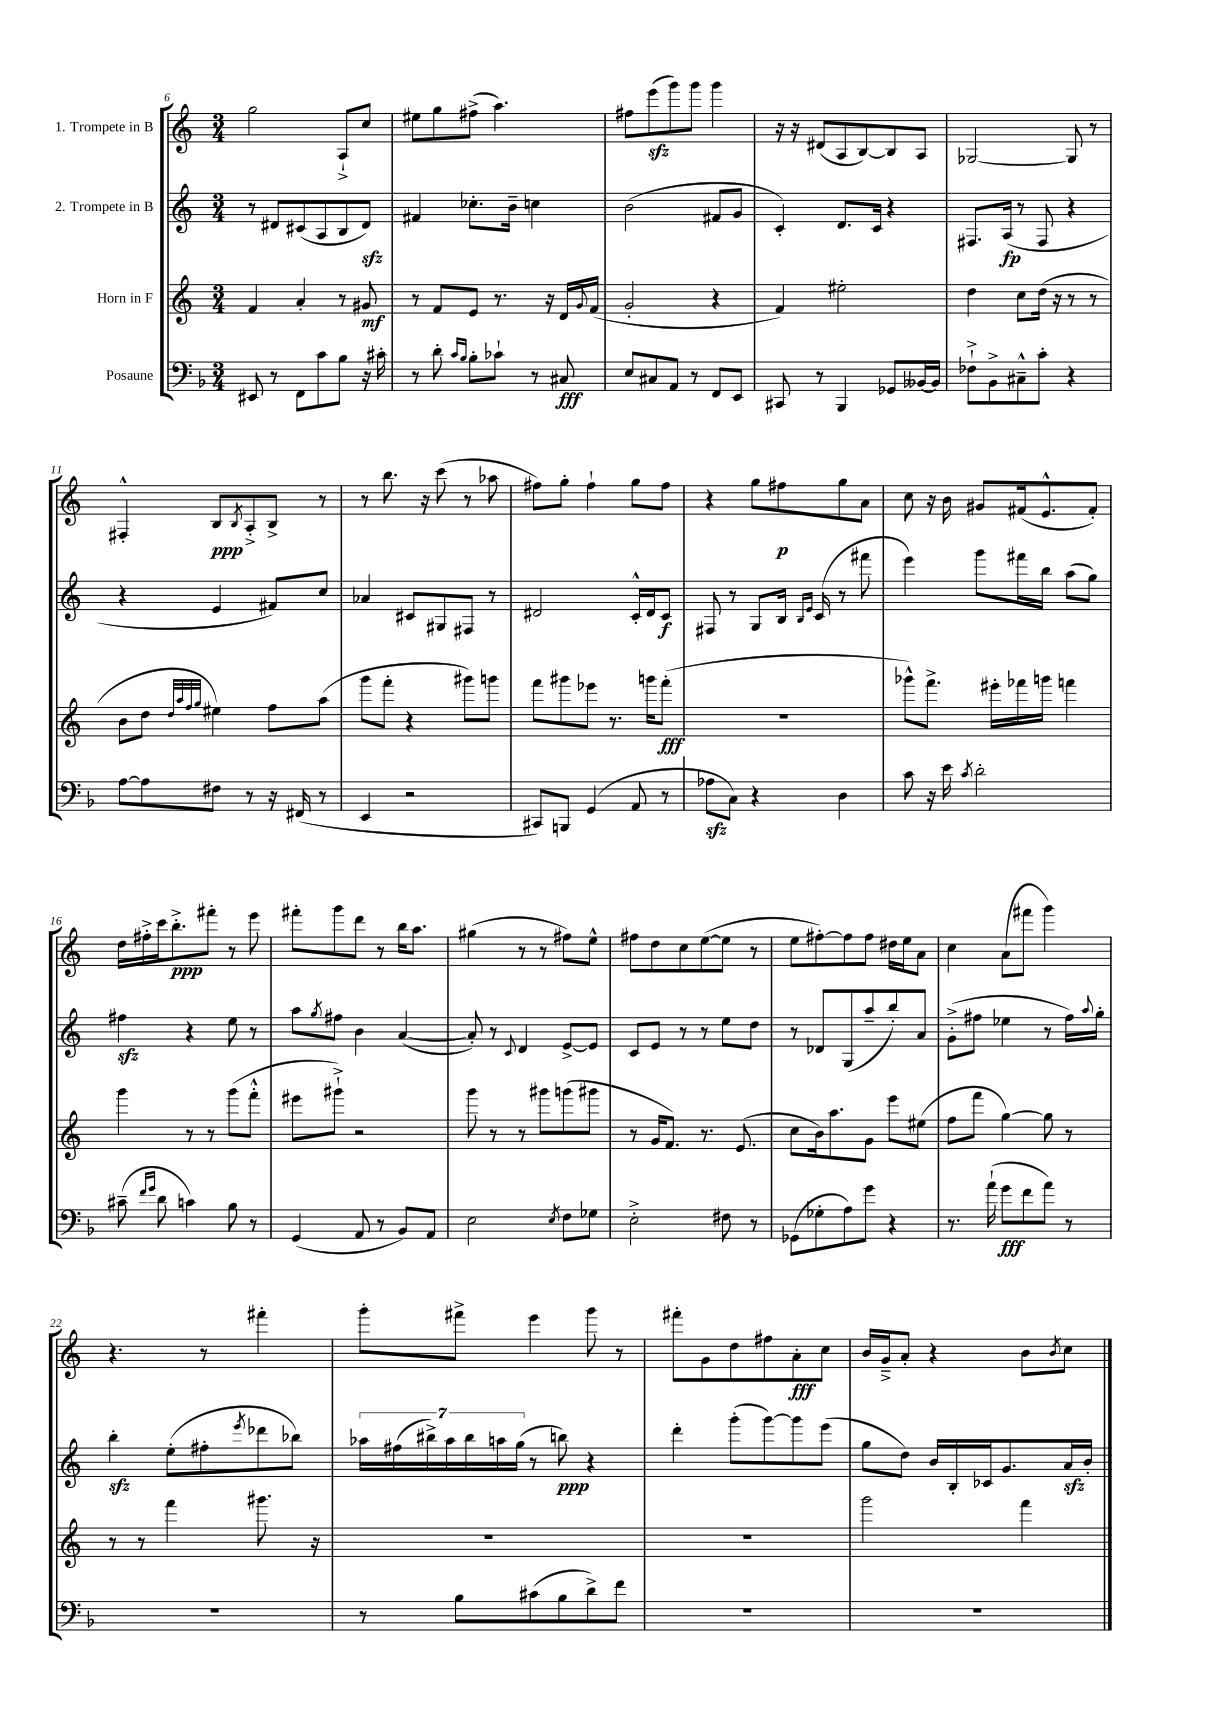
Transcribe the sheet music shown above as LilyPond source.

<<
\new StaffGroup <<
\new Staff = "s0" \with { instrumentName = "1. Trompete in B" } {
    \clef treble \key c \major \numericTimeSignature \time 3/4
    g''2 a8-!-> c''8 |
    eis''8 g''8 fis''8->( a''4.) |
    fis''8 e'''8\sfz( g'''8) g'''8 g'''4 |
    r16 r16 dis'8( a8 b8~) b8 a8 |
    ges2~ ges8 r8 |
    fis4-.-^ b8\ppp \acciaccatura { b8 } a8-.-> b8-> r8 |
    r8 b''8. r16 c'''8( r8 aes''8 |
    fis''8) g''8-. fis''4-! g''8 fis''8 |
    r4 g''8 fis''8\p g''8 a'8 |
    c''8 r16 b'16 gis'8 fis'16( e'8.-^ fis'8-.) |
    d''16 fis''16-.-> c'''16 b''8.-.->\ppp fis'''8-. r8 e'''8 |
    fis'''8-. g'''8 d'''8 r8 b''16 a''8. |
    gis''4( r8 r8 fis''8) e''8-^ |
    fis''8 d''8 c''8 e''8~( e''8 r8 |
    e''8 fis''8~-.) fis''8 fis''8 dis''16 e''16 a'8 |
    c''4 a'8( fis'''8 g'''4) |
    r4. r8 fis'''4-. |
    g'''8-. fis'''8-> e'''4 g'''8 r8 |
    fis'''8-. g'8 d''8 fis''8 a'8-.\fff c''8 |
    b'16 g'16---> a'8-. r4 b'8 \acciaccatura { b'8 } c''8 \bar "|." |
}
\new Staff = "s1" \with { instrumentName = "2. Trompete in B" } {
    \clef treble \key c \major \numericTimeSignature \time 3/4
    r8 dis'8 cis'8( a8 b8 dis'8\sfz) |
    fis'4 ces''8.-. b'16-- c''4 |
    b'2( fis'8 g'8 |
    c'4-.) d'8. c'16 r4 |
    fis8. a16\fp( r8 fis8 r4 |
    r4 e'4 fis'8) c''8 |
    aes'4 cis'8 gis8 fis8 r8 |
    dis'2 c'16-.-^ dis'16 c'8\f |
    fis8 r8 g8 b16 \grace { b16 e'16 } c'16( r8 fis'''8 |
    e'''4) g'''8 fis'''16 b''16 a''8( g''8) |
    fis''4\sfz r4 e''8 r8 |
    a''8 \acciaccatura { g''8 } fis''8 b'4 a'4~( |
    a'8-.) r8 \appoggiatura { c'8 } d'4 e'8~-> e'8 |
    c'8 e'8 r8 r8 e''8 d''8 |
    r8 des'8 g8( a''8-- b''8-.) a'8 |
    g'8-.->( fis''8 ees''4 r8 fis''16) \appoggiatura { a''8 } g''16-. |
    b''4-.\sfz e''8-.( fis''8-. \acciaccatura { e'''8 } des'''8 bes''8) |
    \tuplet 7/4 { aes''16 fis''16( bis''16->) aes''16 bis''16 a''16 g''16( } r8 b''8\ppp) r4 |
    d'''4-. g'''8-.( g'''8~) g'''8 e'''8( |
    g''8 d''8) b'16 b16-. ces'16 g'8. a'16\sfz b'16-. \bar "|." |
}
\new Staff = "s2" \with { instrumentName = "Horn in F" } {
    \clef treble \key c \major \numericTimeSignature \time 3/4
    f'4 a'4-. r8 gis'8\mf |
    r8 f'8 e'8 r8. r16 d'16 \appoggiatura { g'8 } f'16( |
    g'2-. r4 |
    f'4) eis''2-. |
    d''4 c''8 d''16( r16 r8 r8 |
    b'8 d''8 \grace { d''32 a''32 f''32 g''32 } eis''4) f''8 a''8( |
    g'''8 f'''8-. r4 gis'''8) g'''8 |
    f'''8 gis'''8 ees'''8 r8. g'''16 f'''8-.\fff( |
    R2. |
    ges'''8-^) f'''8.-> eis'''16-. fes'''16 g'''16 f'''4 |
    g'''4 r8 r8 g'''8( f'''8-.-^ |
    eis'''8 gis'''8-!->) r2 |
    g'''8 r8 r8 gis'''8 g'''8( gis'''8 |
    r8 g'16 f'8.) r8. e'8.( |
    c''8 b'16) a''8. g'8 e'''8 eis''8( |
    f''8 f'''8 g''4~) g''8 r8 |
    r8 r8 f'''4 gis'''8. r16 |
    R2. |
    R2. |
    g'''2 f'''4 \bar "|." |
}
\new Staff = "s3" \with { instrumentName = "Posaune" } {
    \clef bass \key f \major \numericTimeSignature \time 3/4
    eis,8 r8 f,8 c'8 bes8 r16 cis'16-. |
    r8 d'8-. \grace { c'16 bes16 } bes8-. ces'8-! r8 cis8\fff |
    e8 cis8 a,8 r8 f,8 e,8 |
    cis,8 r8 bes,,4 ges,8 beses,16~ beses,16 |
    fes8-!-> bes,8-> cis8---^ c'8-. r4 |
    a8~ a8 fis8 r8 r16 fis,16( r8 |
    e,4 r2 |
    cis,8) b,,8 g,4( a,8 r8 |
    aes8\sfz c8) r4 d4 |
    c'8 r16 e'16 \acciaccatura { c'8 } d'2-. |
    cis'8--( \grace { f'16 g'16 } d'8 c'4) bes8 r8 |
    g,4( a,8 r8 bes,8) a,8 |
    e2 \acciaccatura { e8 } f8 ges8 |
    e2-.-> fis8 r8 |
    ges,8( ges8-. a8) g'8 r4 |
    r8. a'16-!( g'8\fff f'8 a'8) r8 |
    R2. |
    r8 bes8 cis'8( bes8 d'8->) f'8 |
    R2. |
    R2. \bar "|." |
}
>>
>>
\layout { \context { \Score currentBarNumber = #6 } }
